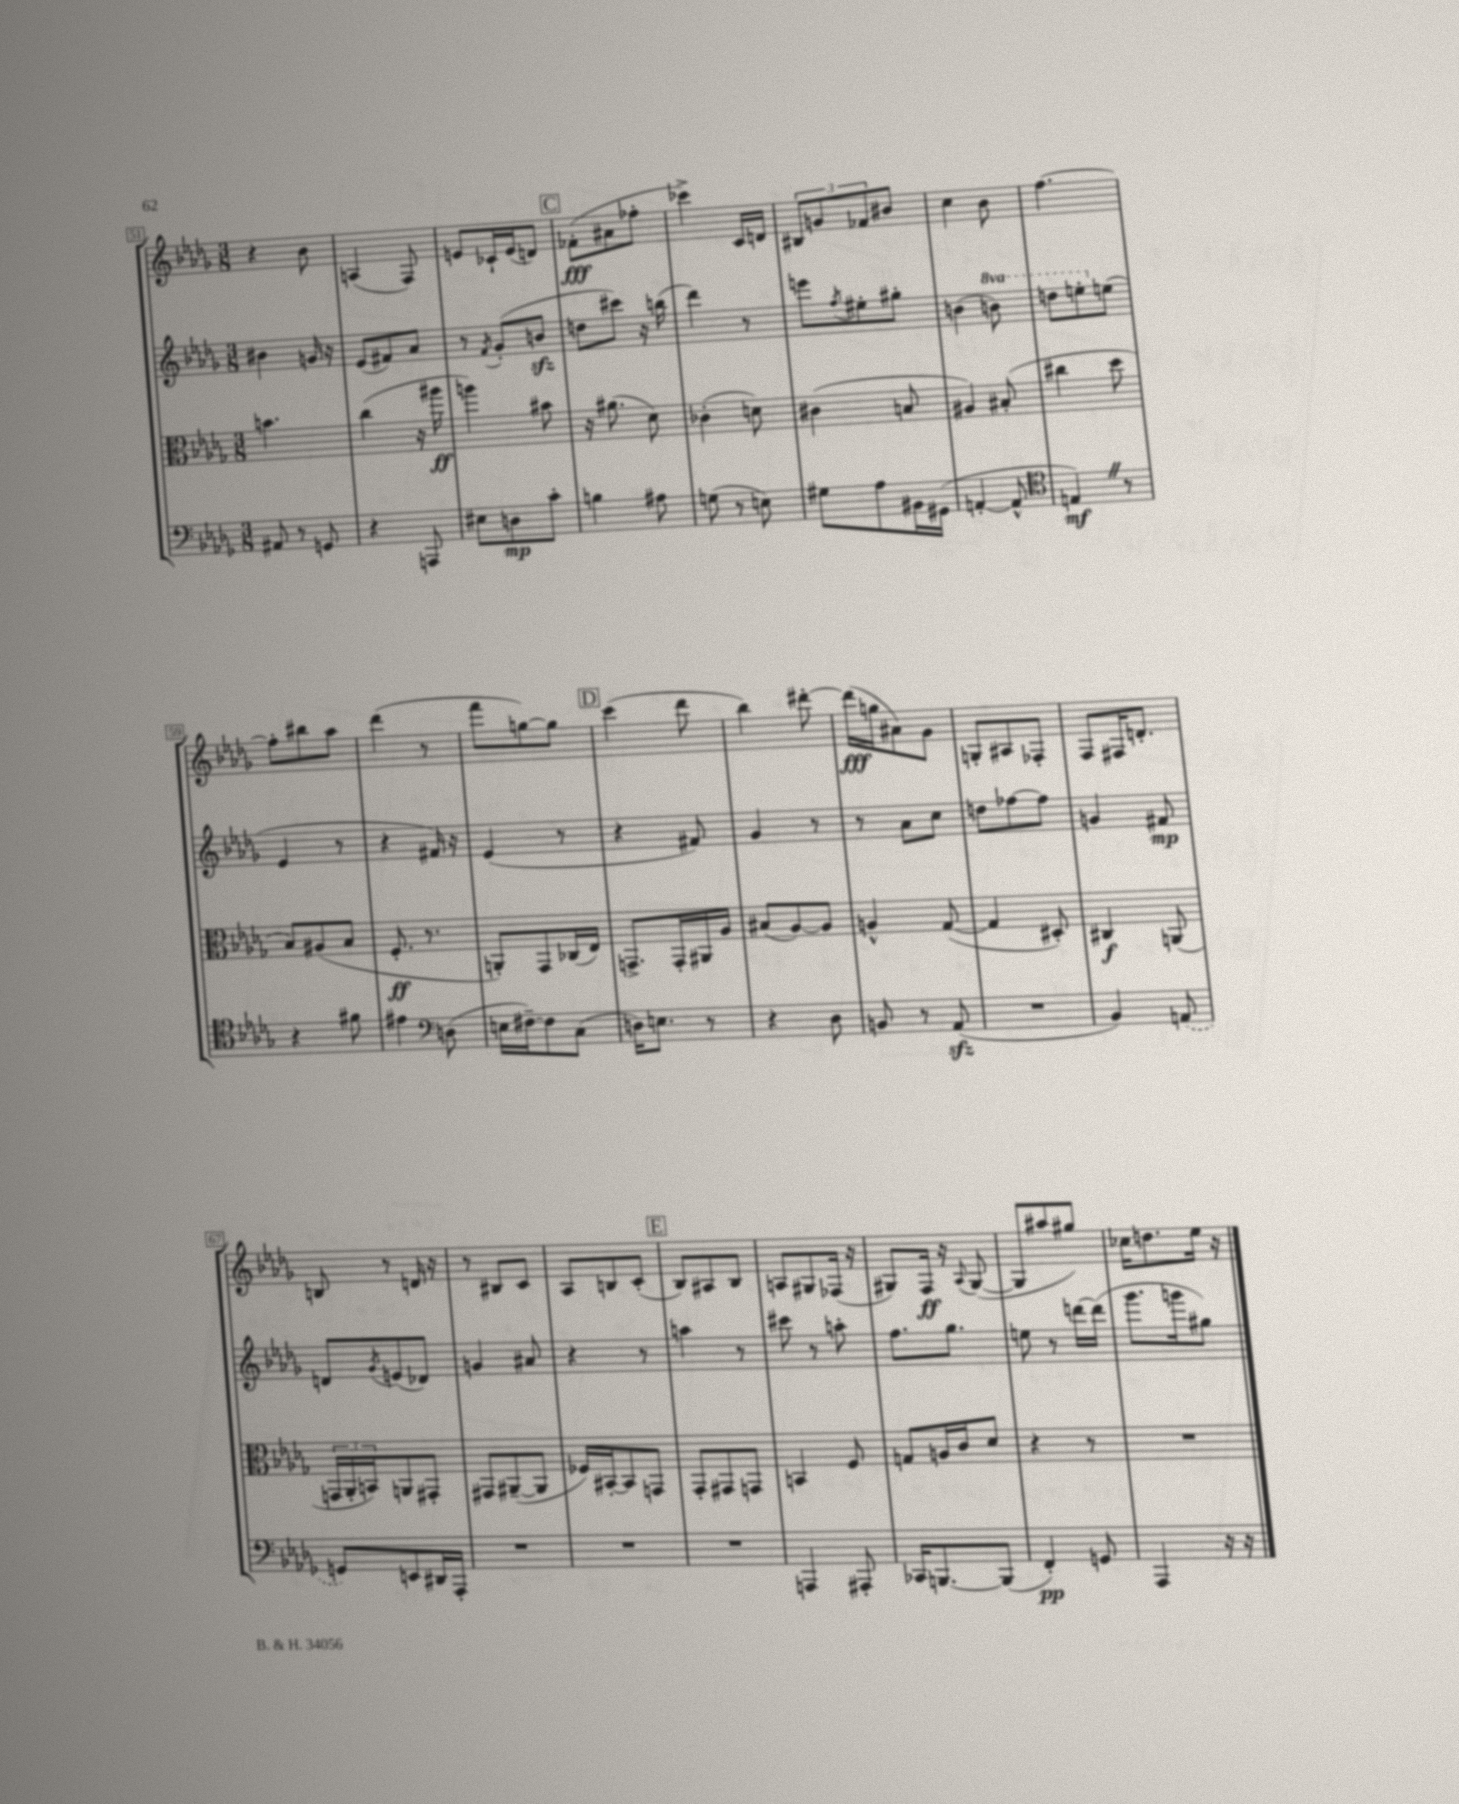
<<
\new StaffGroup <<
\new Staff = "s0" {
    \clef treble \key des \major \numericTimeSignature \time 3/8
    r4 bes'8 |
    a4( f8) |
    e'8 ces'16-! e'16( d'8) |
    \mark \markup { \box "C" } fes'8-.\fff( ais'8 fes''8-. |
    ces'''4->) c'16 d'16 |
    \tuplet 3/2 { bis8 g'8 fes'8 } bis'8 |
    c''4 bes'8 |
    f''4.~ |
    f''8-. bis''8 aes''8 |
    des'''4( r8 |
    f'''8 g''8~) g''8 |
    \mark \markup { \box "D" } c'''4( des'''8 |
    bes''4) dis'''8~-. |
    dis'''16\fff( g''16 ais'8) ges'8 |
    g8-. ais8 fes8-. |
    f8 fis16 d'8.-. |
    b8 r8 d'16 r16 |
    r8 bis8 c'8 |
    aes8 b8 c'8-.( |
    \mark \markup { \box "E" } bes8) ais8 bes8 |
    a8 gis8 fes16( r16 |
    gis8) f16\ff r16 \appoggiatura { aes8 } gis8~( |
    gis8 ais''8 gis''8) |
    ces''16 d''8. ees''16 r16 \bar "|." |
}
\new Staff = "s1" {
    \clef treble \key des \major \numericTimeSignature \time 3/8 \set Staff.ottavationMarkups = #ottavation-simple-ordinals
    bis'4 g'16 r16 |
    ees'8( fis'8) aes'8 |
    r8 \acciaccatura { f'8 } ges'8-.( b'8\sfz |
    \mark \markup { \box "C" } d''8 cis'''8) r16 b''16( |
    des'''4) r8 |
    e'''8 \acciaccatura { f''8 } eis''8-. gis''8-. |
    b'4( \ottava #1 b''8) |
    d'''8 e'''8-. \ottava #0 e''8( |
    ees'4 r8 |
    r4 fis'16) r16 |
    ees'4( r8 |
    \mark \markup { \box "D" } r4 fis'8) |
    ges'4 r8 |
    r8 aes'8 c''8 |
    d''8 fes''8~ fes''8 |
    g'4 fis'8\mp |
    d'8 \acciaccatura { ges'8 } e'8( des'8) |
    g'4 ais'8 |
    r4 r8 |
    \mark \markup { \box "E" } a''4 r8 |
    cis'''8 r8 a''8-. |
    f''8. ges''8. |
    e''8 r8 d'''16~ d'''16( |
    ges'''8. g'''16 gis''8) \bar "|." |
}
\new Staff = "s2" {
    \clef alto \key des \major \numericTimeSignature \time 3/8
    b'4. |
    c''4( r16 ais''16\ff |
    a''4) bis'8 |
    \mark \markup { \box "C" } r16 ais'8.( des'8) |
    ces'4-.( d'8) |
    cis'4( b8 |
    ais4) bis8-.( |
    cis''4 des''8 |
    bes8) ais8( bes8 |
    f8.-.\ff r8. |
    a,8-.) ges,8 ces16( ees16) |
    \mark \markup { \box "D" } g,8.-> g,16-. ais,16 aes16 |
    bis8( aes8~) aes8 |
    a4-^ ges8~( |
    ges4 dis8-.) |
    cis4\f a,8( |
    \tuplet 3/2 { g,16 aes,16-. b,16) } a,8 gis,8-. |
    gis,8 ais,8~--( ais,8 |
    fes16) bis,16~-. bis,8 g,8 |
    \mark \markup { \box "E" } ges,8-. gis,8 g,8 |
    b,4 f8 |
    g8 a16 c'16 des'8 |
    r4 r8 |
    R4. \bar "|." |
}
\new Staff = "s3" {
    \clef bass \key des \major \numericTimeSignature \time 3/8
    ais,8 r8 g,8 |
    r4 a,,8 |
    eis8 d8\mp c'8-. |
    \mark \markup { \box "C" } b4 ais8 |
    g8( r8 e8) |
    gis8 aes8 bis,16 gis,16( |
    a,4~-. a,8-^ |
    \clef tenor e4\mf) \once \override BreathingSign.text = \markup { \musicglyph "scripts.caesura.straight" } \breathe r8 |
    r4 fis'8 |
    eis'4 \clef bass d8( |
    e16 fis16~--) fis8 c8( |
    \mark \markup { \box "D" } d16) e8. r8 |
    r4 des8 |
    b,8 r8 aes,8\sfz( |
    R4. |
    bes,4) \once \slurDashed a,8( |
    g,8) e,8 dis,16 aes,,16-. |
    R4. |
    R4. |
    \mark \markup { \box "E" } R4. |
    a,,4 ais,,8-. |
    ces,16 b,,8.~ b,,8( |
    f,4-.\pp) g,8 |
    aes,,4 r16 r16 \bar "|." |
}
>>
>>
\layout { \context { \Score currentBarNumber = #51 \override BarNumber.stencil = #(make-stencil-boxer 0.1 0.3 ly:text-interface::print) } }
